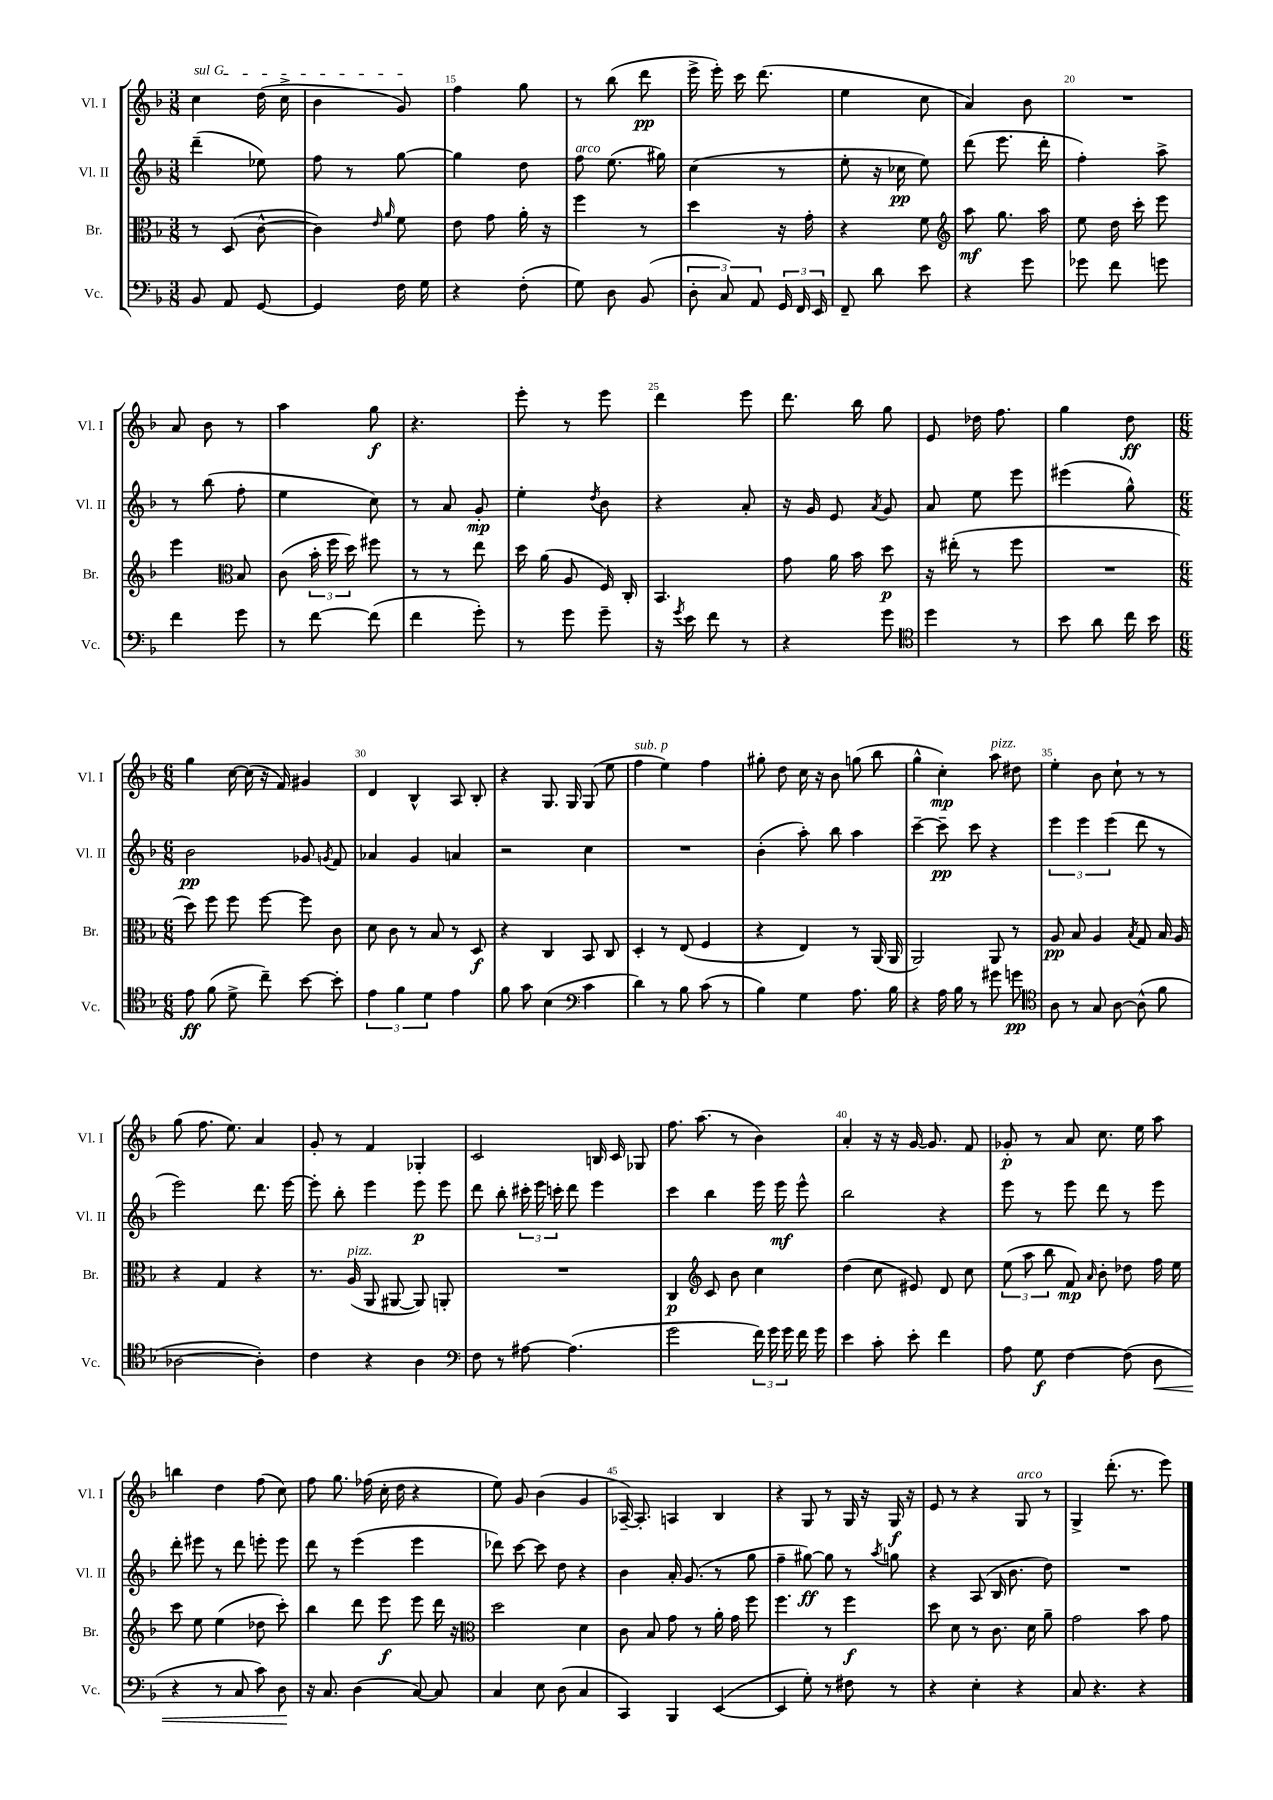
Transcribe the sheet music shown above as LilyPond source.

<<
\new StaffGroup <<
\new Staff = "s0" \with { instrumentName = "Vl. I" shortInstrumentName = "Vl. I" } {
    \clef treble \key f \major \numericTimeSignature \time 3/8
    \autoBeamOff \once \override TextSpanner.bound-details.left.text = \markup { \italic "sul G" } c''4\startTextSpan d''16( c''16-> |
    bes'4 g'8\stopTextSpan) |
    f''4 g''8 |
    r8 bes''8( d'''8\pp |
    e'''16-> e'''16-.) c'''16 d'''8.( |
    e''4 c''8 |
    a'4) bes'8 |
    R4. |
    a'8 bes'8 r8 |
    a''4 g''8\f |
    r4. |
    e'''8-. r8 e'''8 |
    d'''4 e'''8 |
    d'''8. bes''16 g''8 |
    e'8 des''16 f''8. |
    g''4 d''8\ff |
    \numericTimeSignature \time 6/8 g''4 c''16~ c''16( r16 f'16) gis'4 |
    d'4 bes4-^ a8 bes8-. |
    r4 g8. g16 g8( e''8 |
    f''4^\markup { \italic "sub. p" } e''4) f''4 |
    gis''8-. d''8 c''16 r16 bes'8 g''8( bes''8 |
    g''4-^ c''4-.\mp) a''8^\markup { \italic "pizz." } dis''8 |
    e''4-. bes'8 c''8-! r8 r8 |
    g''8( f''8. e''8.) a'4 |
    g'8-. r8 f'4 ges4-. |
    c'2 b16 c'16 ges8 |
    f''8. a''8.( r8 bes'4) |
    a'4-. r16 r16 g'16~ g'8. f'8 |
    ges'8-.\p r8 a'8 c''8. e''16 a''8 |
    b''4 d''4 f''8( c''8) |
    f''8 g''8. fes''16( c''16-. d''16 r4 |
    e''8) g'8 bes'4( g'4 |
    aes16~--) aes8.-. a4 bes4 |
    r4 g8 r8 g16 r16 g16\f r16 |
    e'8 r8 r4 g8^\markup { \italic "arco" } r8 |
    g4-> d'''8.-.( r8. e'''8) \bar "|." |
}
\new Staff = "s1" \with { instrumentName = "Vl. II" shortInstrumentName = "Vl. II" } {
    \clef treble \key f \major \numericTimeSignature \time 3/8
    \autoBeamOff d'''4--( ees''8) |
    f''8 r8 g''8~ |
    g''4 d''8 |
    f''8^\markup { \italic "arco" } e''8.( gis''16) |
    c''4( r8 |
    e''8-. r16 ces''16\pp e''8) |
    d'''8( e'''8. d'''16-. |
    f''4-.) a''8-> |
    r8 bes''8( f''8-. |
    e''4 c''8) |
    r8 a'8 g'8-.\mp |
    e''4-. \acciaccatura { d''8 } bes'8 |
    r4 a'8-. |
    r16 g'16 e'8 \acciaccatura { a'8 } g'8 |
    a'8 e''8 e'''8 |
    eis'''4( g''8-^) |
    \numericTimeSignature \time 6/8 bes'2\pp ges'8 \acciaccatura { g'8 } f'8 |
    aes'4 g'4 a'4 |
    r2 c''4 |
    R2. |
    bes'4-.( a''8-.) bes''8 a''4 |
    c'''4~-- c'''8--\pp c'''8 r4 |
    \tuplet 3/2 { e'''4 e'''4 e'''4( } d'''8 r8 |
    e'''2) d'''8. e'''16~ |
    e'''8-. bes''8-. e'''4 e'''8\p e'''8 |
    d'''8 bes''8-. \tuplet 3/2 { cis'''16-. e'''16 c'''16-. } d'''8 e'''4 |
    c'''4 bes''4 e'''16 e'''16\mf e'''8-^ |
    bes''2 r4 |
    e'''8 r8 e'''8 d'''8 r8 e'''8 |
    d'''8-. eis'''8 r8 d'''8 e'''8-. e'''8 |
    d'''8 r8 e'''4( e'''4 |
    des'''8) c'''8~ c'''8 d''8 r4 |
    bes'4 a'16-. g'8.( r8 g''8 |
    f''4-- gis''8~\ff) gis''8 r8 \acciaccatura { a''8 } g''8 |
    r4 a8( bes16 bes'8. d''8) |
    R2. \bar "|." |
}
\new Staff = "s2" \with { instrumentName = "Br." shortInstrumentName = "Br." } {
    \clef alto \key f \major \numericTimeSignature \time 3/8
    \autoBeamOff r8 d8( c'8~-^ |
    c'4) \grace { e'16 a'16 } f'8 |
    e'8 g'8 a'16-. r16 |
    f''4 r8 |
    d''4 r16 g'16-. |
    r4 f'8 |
    \clef treble a''8\mf g''8. a''16 |
    e''8 d''16 c'''16-. e'''8 |
    e'''4 \clef alto bes8 |
    c'8( \tuplet 3/2 { bes'16-. f''16 d''16) } fis''8 |
    r8 r8 e''8 |
    d''16 a'16( a8 f16) c16-. |
    bes,4. |
    g'8 a'16 bes'16 d''8\p |
    r16 eis''16-.( r8 f''8 |
    R4. |
    \numericTimeSignature \time 6/8 d''8) f''8 f''8 f''8~ f''8 c'8 |
    d'8 c'8 r8 bes8 r8 d8\f |
    r4 c4 bes,8 c8 |
    d4-. r8 e8( f4 |
    r4 e4) r8 a,16( a,16 |
    a,2) a,8 r8 |
    a8\pp bes8 a4 \acciaccatura { bes8 } g8 bes16 a16 |
    r4 g4 r4 |
    r8. a16^\markup { \italic "pizz." }( a,8 ais,8~ ais,8) a,8-. |
    R2. |
    c4\p \clef treble c'8 bes'8 c''4 |
    d''4( c''8 eis'8) d'8 c''8 |
    \tuplet 3/2 { e''8( a''8 bes''8 } f'8\mp) \grace { a'16 } bes'8-. des''8 f''16 e''16 |
    c'''8 e''8 e''4( des''8 c'''8-.) |
    bes''4 d'''8 e'''8\f e'''8 d'''16 r16 |
    \clef alto d''2 d'4 |
    c'8 bes8 g'8 r8 a'16-. g'16 f''8 |
    f''4. r8 f''4\f |
    d''8 d'8 r8 c'8. d'16 a'8-- |
    g'2 bes'8 g'8 \bar "|." |
}
\new Staff = "s3" \with { instrumentName = "Vc." shortInstrumentName = "Vc." } {
    \clef bass \key f \major \numericTimeSignature \time 3/8
    \autoBeamOff bes,8 a,8 g,8~ |
    g,4 f16 g16 |
    r4 f8-.( |
    g8) d8 bes,8( |
    \tuplet 3/2 { d8-. c8) a,8 } \tuplet 3/2 { g,16 f,16 e,16 } |
    f,8-- d'8 e'8 |
    r4 g'8 |
    ges'8 f'8 g'8 |
    f'4 g'8 |
    r8 f'8~ f'8( |
    f'4 g'8-.) |
    r8 g'8 g'8-- |
    r16 \acciaccatura { g'8 } e'16 f'8 r8 |
    r4 g'8 |
    \clef tenor d''4 r8 |
    bes'8 a'8 c''16 bes'16 |
    \numericTimeSignature \time 6/8 e'8\ff f'8( d'8-> c''8--) bes'8~ bes'8-. |
    \tuplet 3/2 { e'4 f'4 d'4 } e'4 |
    f'8 g'8 bes4( \clef bass c'4 |
    d'4) r8 bes8 c'8( r8 |
    bes4) g4 a8. bes16 |
    r4 a16 bes16 r8 gis'8 g'8\pp |
    \clef tenor a8 r8 g8 a8~ a8-^( f'8 |
    aes2~ aes4-.) |
    c'4 r4 a4 |
    \clef bass f8 r8 ais8~ ais4.( |
    g'2 \tuplet 3/2 { f'16) g'16 g'16 } f'16 g'16 |
    e'4 c'8-. e'8-. f'4 |
    a8 g8\f f4~ f8( d8\< |
    r4 r8 c8 c'8) d8\! |
    r16 c8. d4( c8~) c8 |
    c4 e8 d8( c4 |
    c,4) bes,,4 e,4~( |
    e,4 g8-.) r8 fis8 r8 |
    r4 e4-. r4 |
    c8 r4. r4 \bar "|." |
}
>>
>>
\layout { \context { \Score currentBarNumber = #13 \override BarNumber.break-visibility = ##(#f #t #t) barNumberVisibility = #(every-nth-bar-number-visible 5) } }
